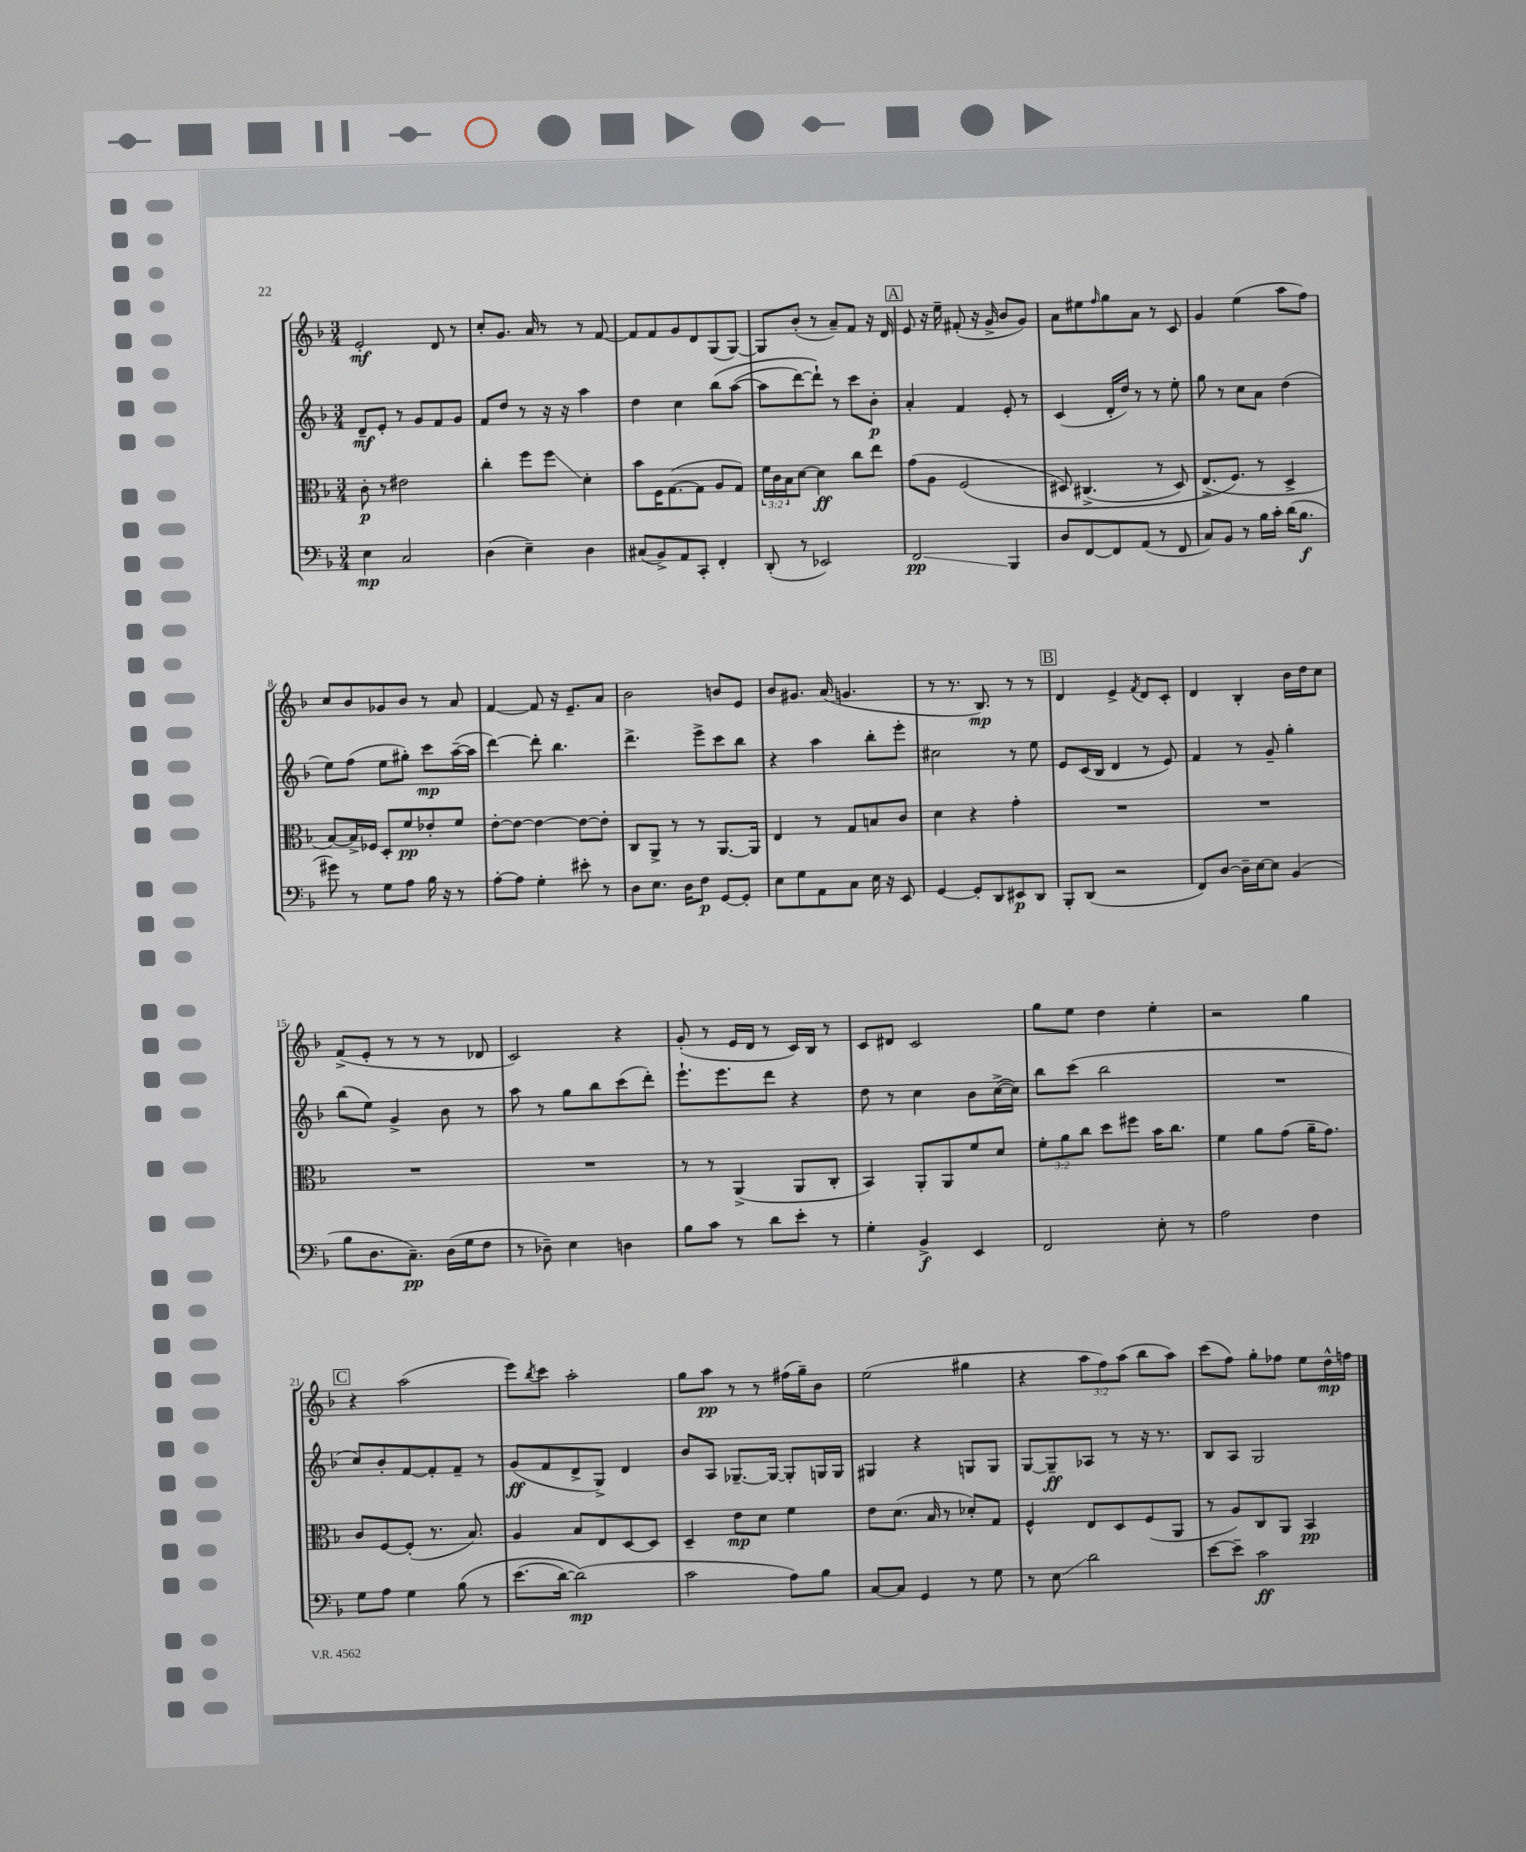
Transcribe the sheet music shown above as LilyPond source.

<<
\new StaffGroup <<
\new Staff = "s0" {
    \clef treble \key f \major \numericTimeSignature \time 3/4 \override Staff.TupletNumber.text = #tuplet-number::calc-fraction-text
    e'2-.\mf d'8 r8 |
    c''8-. g'8. a'16 r8 r8 f'8~ |
    f'8 f'8 g'8 d'8 g8( g8~) |
    g8 bes'8-.( r8 a'8--) f'8 r16 d'16 |
    \mark \markup { \box "A" } e'8 r16 e''16-- fis'8-.( r16 g'16-> bes'8 g'8) |
    a'8 eis''8 \grace { f''16 } g''8 a'8 r8 c'8 |
    g'4 e''4( a''8 f''8) |
    c''8 bes'8 ges'8 bes'8 r8 a'8 |
    f'4~ f'8 r16 e'8.-- a'8 |
    bes'2 b'8 e'8 |
    bes'8 gis'8. a'16( g'4. |
    r8 r8. bes8.\mp) r8 r8 |
    \mark \markup { \box "B" } d'4 e'4-> \acciaccatura { f'8 } d'8 c'8-. |
    d'4 bes4-. bes'16 d''16 c''8 |
    f'8->( e'8-. r8 r8 r8 des'8 |
    c'2) r4 |
    g'8-.( r8 e'16 d'16 r8 c'16) bes16 r8 |
    c'8 dis'8 c'2 |
    g''8 e''8 d''4 e''4-. |
    r2 g''4 |
    \mark \markup { \box "C" } r4 a''2( |
    e'''8) \acciaccatura { bes''8 } c'''8 a''2-. |
    g''8 a''8\pp r8 r8 fis''16( g''16--) bes'8 |
    e''2( gis''4 |
    r4 \tuplet 3/2 { a''8 f''8) a''8( } bes''8 a''8) |
    c'''8( f''8) g''8-. fes''8 e''8 d''16-^\mp f''16 \bar "|." |
}
\new Staff = "s1" {
    \clef treble \key f \major \numericTimeSignature \time 3/4
    d'8--\mf e'8-. r8 g'8 f'8 g'8 |
    f'8 d''8 r8 r16 r16 a''4 |
    d''4 c''4 bes''8\( a''8~( |
    a''8 d'''8~) d'''8-!\) r8 c'''8 bes'8-.\p |
    \mark \markup { \box "A" } a'4-. f'4 e'8-. r8 |
    c'4( d'16-. d''16) r8 r8 e''8-. |
    g''8 r8 c''8 a'8 d''4( |
    e''8) f''8( e''8 gis''8-.) c'''8\mp a''16~--( a''16 |
    d'''4~) d'''8-. bes''4. |
    d'''4.-> e'''8-> c'''8 bes''8 |
    r4 a''4 bes''8-. e'''8-. |
    cis''2 r8 e''8 |
    \mark \markup { \box "B" } e'8 c'16( bes16 d'4 r8 e'8) |
    f'4 r8 g'8-- g''4-. |
    bes''8( e''8) g'4-> bes'8 r8 |
    a''8 r8 g''8 bes''8 c'''8( d'''8-.) |
    e'''8.-! e'''8. d'''8 r4 |
    d''8 r8 c''4 bes'8 c''16~->( c''16) |
    bes''8 c'''8( bes''2 |
    R2. |
    \mark \markup { \box "C" } c''8) bes'8-. f'8~ f'8-. f'8-- r8 |
    g'8\ff( f'8 d'8-> g8->) d'4 |
    bes'8 a8 ges8.~-- ges16~ ges8-. g16 g16 |
    gis4 r4 g8 g8 |
    g8~ g8--\ff aes8 r8 r16 r8. |
    bes8 a8 g2 \bar "|." |
}
\new Staff = "s2" {
    \clef alto \key f \major \numericTimeSignature \time 3/4 \override Staff.TupletNumber.text = #tuplet-number::calc-fraction-text
    c'8-.\p r8 eis'2 |
    c''4-. f''8 f''8\glissando d'4-. |
    bes'8 f16 g8.~( g8 a8 g8) |
    \tuplet 3/2 { f'16 c'16 bes16 } d'8~ d'4\ff c''8 e''8 |
    \mark \markup { \box "A" } g'8( a8 f2\( |
    dis8) cis4.->( r8 dis8) |
    e8.->( f8.\) r8 d4-> |
    bes8~) bes16-> fes16 d8-. f'8\pp ees'8-. f'8 |
    e'8~-. e'8~ e'4~ e'8~ e'8-. |
    c8 a,8-> r8 r8 a,8.~ a,16 |
    e4 r8 g8 b8 c'8 |
    d'4 r4 g'4-. |
    \mark \markup { \box "B" } R2. |
    R2. |
    R2. |
    R2. |
    r8 r8 a,4->( a,8 c8-. |
    bes,4) a,8-. a,8 f'8 d'8 |
    \tuplet 3/2 { f'8-. a'8 c''8 } d''8 fis''8 bes'16 c''8. |
    f'4 a'8 g'8( a'16-- g'8.) |
    \mark \markup { \box "C" } c'8 f8~ f8-.( r8. bes8.) |
    a4 bes8 e8 d8~ d8 |
    d4-- e'8\mp d'8 f'4 |
    e'8 d'8.( bes16 r8 des'8-.) g8 |
    f4-^ e8 d8 f8( a,8 |
    r8 a8) c8 a,8 bes,4\pp \bar "|." |
}
\new Staff = "s3" {
    \clef bass \key f \major \numericTimeSignature \time 3/4
    e4\mp c2 |
    d4( e4--) d4 |
    cis8( bes,8->) a,8 c,8-. f,4-. |
    d,8-.( r8 ees,2) |
    \mark \markup { \box "A" } f,2\glissando\pp bes,,4 |
    d8 f,8~ f,8 a,8( r8 f,8 |
    c8) bes,8 r8 bes16 c'16-. d'16( bes8.\f |
    gis'8) r8 g8 a8 bes16 r16 r8 |
    a8~-. a8 g4-. eis'8-. r8 |
    d8 e8. d16 f8\p g,8~ g,8-. |
    e8 g8 a,8 c8 e16 r16 e,8 |
    g,4~ g,8-. d,8 eis,8\p d,8 |
    \mark \markup { \box "B" } bes,,8-. d,8( r2 |
    f,8) d8~ d16-- e16~ e8 bes,4( |
    bes8 d8. c8.--\pp) d16( g16 f8 |
    r8 des8--) e4 d4 |
    bes8 c'8 r8 d'8 e'8-. r8 |
    g4-. bes,4->\f e,4 |
    f,2 e8-. r8 |
    a2 f4 |
    \mark \markup { \box "C" } g8 a8 g4 bes8\( r8 |
    e'8.( d'16~) d'2\mp(\) |
    c'2 a8) bes8 |
    c8~ c8 g,4 r8 g8 |
    r8 e8\glissando d'2 |
    e'8~ e'8-- c'2\ff \bar "|." |
}
>>
>>
